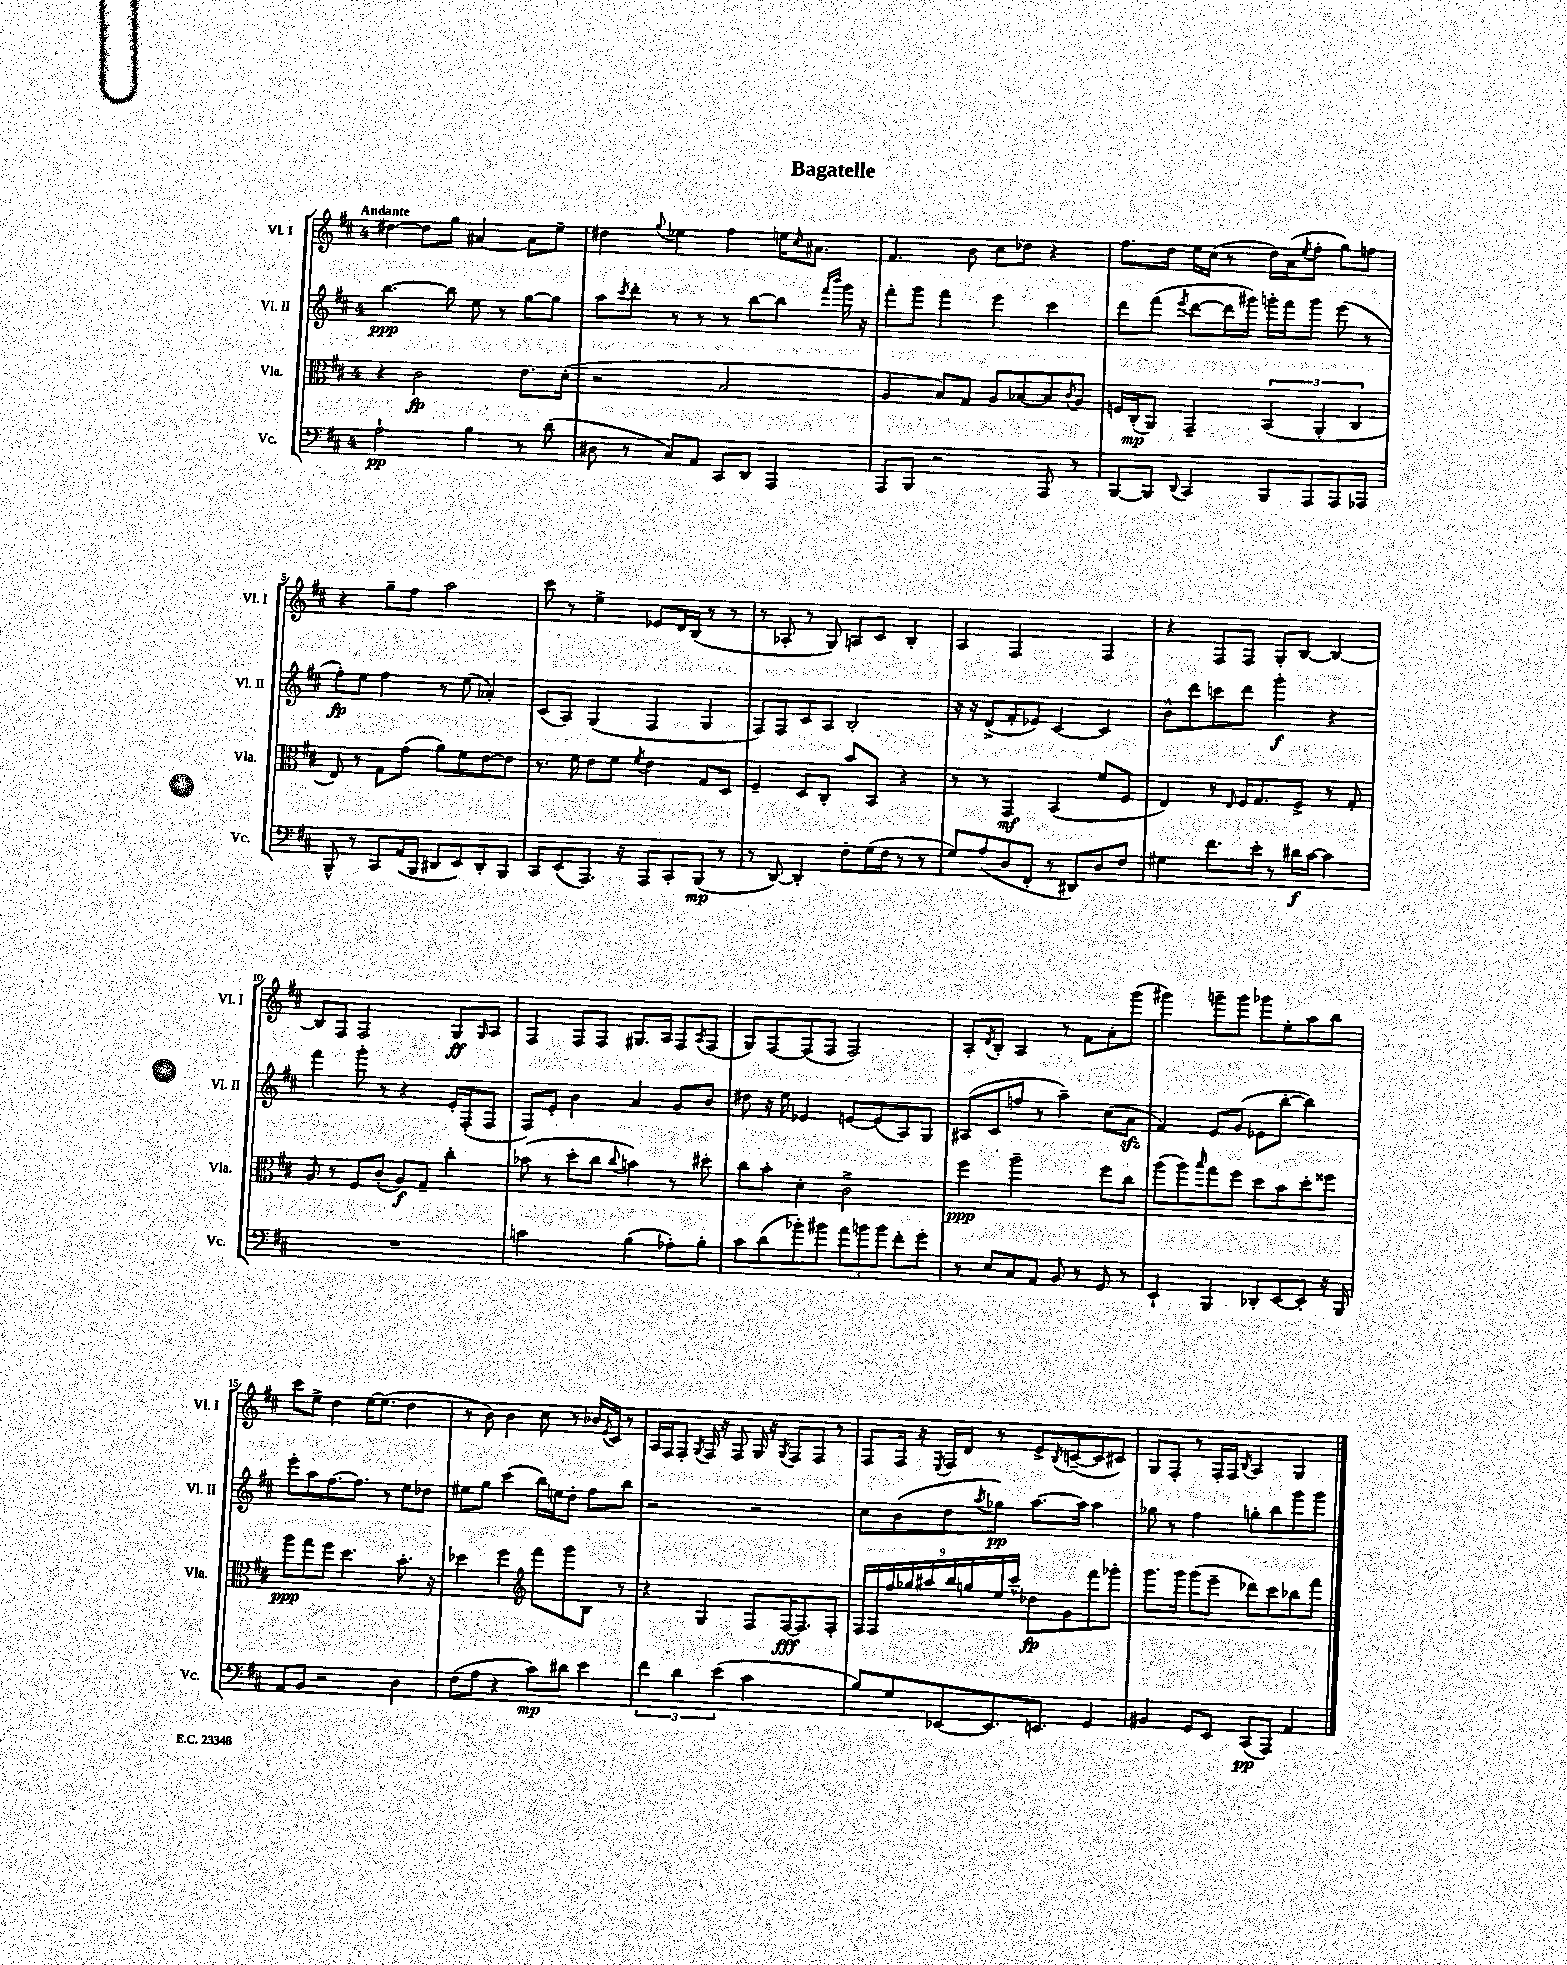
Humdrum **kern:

**kern	**kern	**kern	**kern
*staff4	*staff3	*staff2	*staff1
*clefF4	*clefC3	*clefG2	*clefG2
*k[f#c#]	*k[f#c#]	*k[f#c#]	*k[f#c#]
*M4/4	*M4/4	*M4/4	*M4/4
2A`\	4r	[4.bb\	[4dd#\
.	2c#\	.	8dd#\]L
.	.	8bb\]	8gg\J
4B\	.	8ee\	[4a#/
.	.	8r	.
8r	8.e\L	[8gg\L	8a#\]L
(8d\	.	8gg\]J	8ee~\J
.	(16d'\Jk	.	.
=	=	=	=
8D#\	2r	8aa\L	4dd#\
.	.	8qccc#/	.
8r	.	8ddd'\J	.
.	.	.	8qqgg/
8C#/L)	.	8r	4ee-\
8AA/J	.	8r	.
8CC#/L	2B/	8r	4ff#\
8DD/J	.	[8bb\L	.
4AAA/	.	8bb\]J	16ee\LK
.	.	.	16qqcc#/
.	.	.	8.a#\J
.	.	16qqfff#/LL	.
.	.	16qqbbb/JJ	.
.	.	16ggg\	.
.	.	16r	.
=	=	=	=
8AAA/L	4A/	8fff#'\L	4.f#/
8BBB/J	.	8ggg\J	.
2r	8B/L)	4fff#\	.
.	8G/J	.	8b\
.	8A/L	4eee\	8cc#\L
.	[8B-/	.	8dd-\J
8AAA/	8B-/]	4ccc#\	4r
.	8qc#/	.	.
8r	8A/J	.	.
=	=	=	=
[8BBB/L	16F/LL	8ddd\L	8.ff#\L
.	(16C#'/J	.	.
8BBB/]J	8AA/J)	(8fff#\J	.
.	.	.	16dd\Jk
8qqDD/	.	8qeee/	.
4CC#/	4GG~/	[8ddd\L	16ee\LL
.	.	.	(16cc#\JJ
.	.	16ddd\]L	8r
.	.	16ggg#\JJ)	.
8BBB/L	(6BB/	16ggg'\LL	16dd\LL)
.	.	16fff#\J	(16a\J
.	.	.	8qee/
8AAA/	.	8ggg\J	8ff#'\J
.	6AA'/	.	.
8AAA/	.	(8eee\	8gg\L)
.	6C#/	.	.
8AAA-/J	.	8r	8ff\J
=	=	=	=
8BBB^^/	8E/)	8ff#'\L)	4r
8r	8r	8ee\J	.
8CC#/L	8G\L	4ff#\	8gg~\L
(16AA/L	(8g\J	.	8ff#\J
16BBB/JJ	.	.	.
8DD#/L	8a\L)	8r	2aa\
8EE/)	8f#\	(8ee\	.
8DD#'/	[8e\	4a-'/)	.
8BBB/J	8e\]J	.	.
=	=	=	=
8CC#/L	8.r	(8c#/L	8ccc#\
(8EE/	.	8A/J)	8r
.	16f#\	.	.
8.AAA/J)	8e\L	(4G/	4ee^\
.	8f#\J	.	.
16r	.	.	.
.	8qf#/	.	.
8AAA/L	4e\	4F#/	8e-/L
8CC#'/	.	.	16d/L
.	.	.	(16B/JJ
(8BBB/J	8G/L	4G/	8r
8r	8D/J	.	8r
=	=	=	=
8r	4F#~/	8F#/L)	8r
[8DD/)	.	8F#/	8A-'/
4DD'/]	8D/L	8c#/	8r
.	8C#'/J	8A/J	8G/)
8F#'\L	8b/L	2B'/	8A/L
(16G\L	8BB/J	.	8c#/J
16F#\JJ	.	.	.
8r	4r	.	4B'/
8r	.	.	.
=	=	=	=
8G/L)	8r	16r	4A/
.	.	16r	.
(8A/	8r	(8d^/L	.
8D/	4GG/	8f#'/	2F#/
8FF#'/J	.	8e-/J)	.
8r	(4BB/	[4c#/	.
8DD#/L)	.	.	.
8D/	8f#/L	4c#/]	4F#/
8F#/J	8F#/J	.	.
=	=	=	=
4G#\	4E/)	8b^^\L	4r
.	.	8ddd\	.
8.f#\L	8r	8ccc\	8F#/L
.	16qqE/	.	.
.	16F#/LK	8ddd\J	8F#/J
16e'\Jk	8.G/	.	.
8r	.	4ggg'\	8G'/L
16d#\LL	8F#^/J	.	[8B/J
[16c#\JJ	.	.	.
4c#\]	8r	4r	4B/_
.	8G'/	.	.
=	=	=	=
1r	8A/	4fff#\	8B/]L
.	8r	.	8F#/J
.	8F#/L	8ggg'\	2F#/
.	(8c#'/J	8r	.
.	8A/L)	4r	.
.	8G~/J	.	.
.	4cc#'\	16e'/LL	8G/L
.	.	(16F#'/J	.
.	.	.	16qqG/
.	.	8F#/J	8A/J
=	=	=	=
2c\	(8b-\	8F#/L)	4F#/
.	8r	8e'/J	.
.	8dd'\L	4b\	8F#/L
.	8cc#\J	.	8F#/J
.	8qqcc#/	.	.
(4B\	4b\)	4a/	8.G#/L
.	.	.	16A/Jk
8A-'\L)	8r	8g/L	8F#/L
.	.	.	8qA/
8B'\J	8dd#'\	8b/J	(8F#/J
=	=	=	=
8c#\L	8cc#\L	8dd#\	8G/L)
(8d\	8b'\J	16r	[8F#/
.	.	16ee\	.
8b-'\)	4d'\	4e-/	(8F#/]
8b#\J	.	.	8F#/J
12a\L	2c#^\	[8e/L	2F#/)
12b\	.	.	.
.	.	(8e/]	.
12b\J	.	.	.
8f#'\L	.	8A/)	.
8g'\J	.	8G/J	.
=	=	=	=
8r	4ff#\	(8A#/L	8A'/L
.	.	.	8qd/
8E/L	.	8c#/	8B'/J
8C#/	2aa~\	8ff/J	4A/
8AA/J	.	8r	.
8BB/	.	4aa~\)	8r
8r	.	.	8f#\L
8GG/	8ff#\L	(8cc#\L	8a'\
8r	8cc#\J	8a\J	(8ggg\J
=	=	=	=
4EE`/	(8aa\L	4f#/)	4ggg#\)
.	8aa\)	.	.
.	16qqbb/	.	.
4BBB/	8gg\	8e/L	8ggg~\L
.	8ff#\J	(8g/J	8ggg\J
8DD-'/L	8dd\L	8e-\L	8ggg-\L
[8EE/	8b\	[8bb'\J	8ee'\
8EE'/]J	8dd'\	4bb\])	8aa\
16r	8ff##\J	.	8bb\J
16BBB/	.	.	.
=	=	=	=
8AA/L	8aa\L	8eee'\L	8ccc#\L
8BB/J	8gg\	8aa\	8ee^\J
2r	8ff#\J	[8.ff#\	4dd\
.	4.dd\	.	.
.	.	8.ff#\]J	.
.	.	.	[16ee\LK
.	.	.	(8.ee\]J
.	.	8r	.
4D\	8.b'\	8ee\L	4dd\
.	.	8dd-\J	.
.	16r	.	.
=	=	=	=
(8F#\L	4dd-\	8ee#\L	8r
8A\J	.	8gg\J	8b\)
4r	4ff#\	(4ccc#\	4b\
*	*clefG2	*	*
8c#\L)	8fff#\L	16bb\LL)	8cc#\
.	.	16ee\J	.
8d#\J	8ggg\	8dd'\J	8r
4e\	8B\J	8ff#\L	16b-/LL
.	.	.	8qe/
.	.	.	16c#/JJ
.	8r	8bb\J	8r
=	=	=	=
6f#\	4r	2r	16A/LL
.	.	.	16F#/J
.	.	.	8F#'/J
6d\	.	.	.
.	.	.	8qG/
.	4G/	.	16F#/
.	.	.	16r
(6e\	.	.	.
.	.	.	8F#/
2c#\	8F#/L	2r	16G/
.	.	.	16r
.	.	.	8qG/
.	[16F#/K	.	8F#/L
.	8.F#/]	.	.
.	.	.	8F#/J
.	8F#'/J	.	8r
=	=	=	=
8B/L)	18F#/LL	8cc#\L	8F#/L
.	18F#/	.	.
.	18ff#/	.	.
8G/	.	(8b\	16F#/Jk
.	18gg-/	.	.
.	.	.	16r
.	18aa#/	.	.
.	.	.	8qE/
[8EE-/	.	8dd\	16F#/LL
.	18bb/	.	.
.	.	.	16d/JJ
.	18gg/	.	.
.	.	8qaa/	.
8.EE-/]	.	8gg-\J)	8r
.	18ee/	.	.
.	18ccc#^^/JJ	.	.
.	8dd-\L	[8.aa\L	8e^/L
8.EE/J	.	.	.
.	.	.	8qB/
.	8g\	.	([8c~/
.	.	16aa\]Jk	.
4GG/	8fff#\	4aa\	8c/]
.	8ggg-'\J	.	8c#/J)
=	=	=	=
4BB#/	8.ggg\L	8gg-\	8G/L
.	.	8r	8F#'/J
.	16ggg\Jk	.	.
8GG/L	(8ggg\L	4ff#\	8r
8EE/J	8eee~\J	.	16F#'/LL
.	.	.	16F#/JJ
.	.	.	8qB/
(8CC#/L	8ddd-\L)	8gg'\L	4A/
8AAA/J)	8ccc#\	8bb\	.
4AA/	8bb-\	8ggg\	4G/
.	8fff#\J	8ggg\J	.
==	==	==	==
*-	*-	*-	*-
